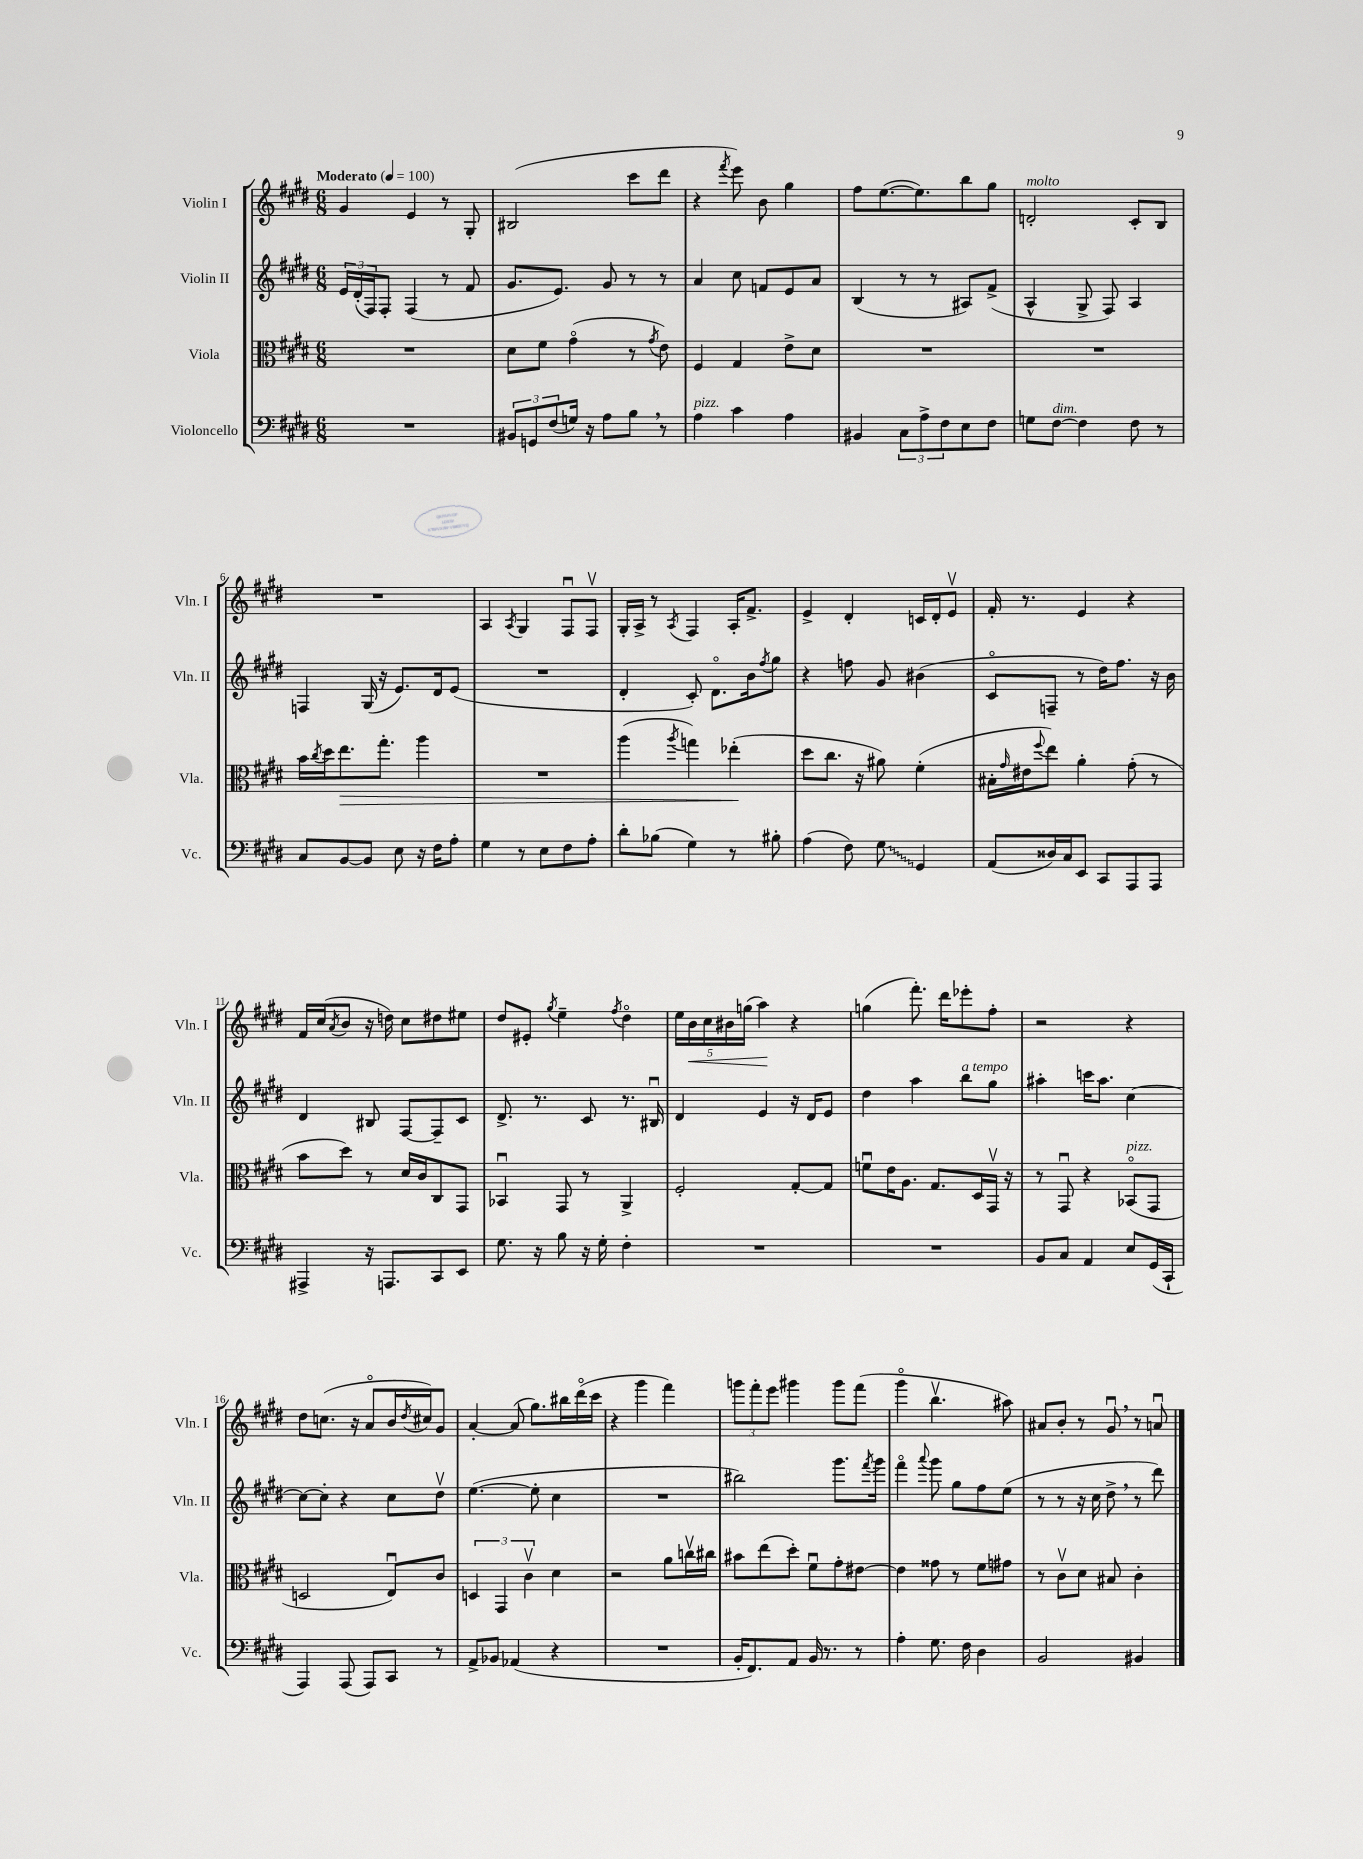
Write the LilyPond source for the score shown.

<<
\new StaffGroup <<
\new Staff = "s0" \with { instrumentName = "Violin I" shortInstrumentName = "Vln. I" } {
    \clef treble \key e \major \numericTimeSignature \time 6/8 \tempo "Moderato" 4 = 100
    gis'4 e'4 r8 gis8-. |
    bis2( cis'''8 dis'''8 |
    r4 \acciaccatura { fis'''8 } e'''8) b'8 gis''4 |
    fis''8 e''8.~( e''8.) b''8 gis''8 |
    d'2-.^\markup { \italic "molto" } cis'8-. b8 |
    R2. |
    a4 \acciaccatura { a8 } gis4 fis8\downbow fis8\upbow |
    gis16-. a16-> r8 \acciaccatura { a8 } fis4 a16-. fis'8.-> |
    e'4-> dis'4-. c'16 dis'16-. e'8\upbow |
    fis'16-. r8. e'4 r4 |
    fis'16 cis''16( \acciaccatura { a'8 } b'8 r16 d''16) cis''8 dis''8 eis''8 |
    dis''8 eis'8-. \acciaccatura { gis''8 } e''4-- \acciaccatura { fis''8 } dis''4\flageolet |
    \tuplet 5/4 { e''16 b'16\< cis''16 bis'16 g''16( } a''4\!) r4 |
    g''4( fis'''8.-.) dis'''16 ees'''8-. fis''8-. |
    r2 r4 |
    dis''8 c''8.( r16 a'8\flageolet b'16 \acciaccatura { dis''8 } cis''16) gis'8 |
    a'4~-. a'8( gis''8.) bis''16 dis'''16\flageolet( cis'''16 |
    r4 gis'''4 fis'''4) |
    \tuplet 3/2 { g'''8 fis'''8-. e'''8 } gis'''4 gis'''8 fis'''8( |
    gis'''4\flageolet b''4.\upbow ais''8) |
    ais'8 b'8-. r8 gis'8\downbow \breathe r8 a'8\downbow \bar "|." |
}
\new Staff = "s1" \with { instrumentName = "Violin II" shortInstrumentName = "Vln. II" } {
    \clef treble \key e \major \numericTimeSignature \time 6/8
    \tuplet 3/2 { e'16 dis'16-.( fis16) } fis8-. fis4( r8 fis'8 |
    gis'8. e'8.) gis'8 r8 r8 |
    a'4 cis''8 f'8 e'8 a'8 |
    b4( r8 r8 ais8) fis'8->( |
    a4-^ gis8-> fis8) a4 |
    f4 gis16( r16 e'8.) dis'16 e'8( |
    R2. |
    dis'4-. cis'8-.) dis'8.\flageolet b'16 \acciaccatura { fis''8 } gis''8 |
    r4 f''8 gis'8 bis'4( |
    cis'8\flageolet f8-- r8 dis''16) fis''8. r16 b'16 |
    dis'4 bis8 fis8~ fis8-- cis'8 |
    dis'8.-> r8. cis'8 r8. bis16\downbow |
    dis'4 e'4 r16 dis'16 e'8 |
    dis''4 a''4 b''8^\markup { \italic "a tempo" } gis''8 |
    ais''4-. c'''16 ais''8. cis''4~ |
    cis''8~ cis''8-. r4 cis''8 dis''8\upbow |
    e''4.~( e''8-. cis''4 |
    R2. |
    bis''2) gis'''8. \acciaccatura { fis'''8 } gis'''16 |
    fis'''4\flageolet \appoggiatura { a'''8 } gis'''8 gis''8 fis''8 e''8( |
    r8 r8 r16 cis''16 dis''8-> \breathe r8 dis'''8) \bar "|." |
}
\new Staff = "s2" \with { instrumentName = "Viola" shortInstrumentName = "Vla." } {
    \clef alto \key e \major \numericTimeSignature \time 6/8
    R2. |
    dis'8 fis'8 gis'4\flageolet( r8 \acciaccatura { gis'8 } e'8) |
    fis4 gis4 e'8-> dis'8 |
    R2. |
    R2. |
    b'16 \acciaccatura { cis''8 } dis''16 e''8.\> gis''8.-. a''4 |
    R2. |
    a''4( \acciaccatura { a''8 } g''4) ees''4-.\!( |
    dis''8 cis''8. r16 ais'8) fis'4-.( |
    bis16-. \grace { gis'16 } eis'16 \appoggiatura { fis''8 } e''8) a'4-. gis'8-.( r8 |
    b'8 dis''8) r8 dis'16 cis'16 cis8 gis,8 |
    bes,4\downbow gis,8 r8 a,4-> |
    fis2-. gis8~-. gis8 |
    f'8\downbow e'16 a8. gis8. dis16 gis,16\upbow r16 |
    r8 gis,8\downbow r4 bes,8\flageolet^\markup { \italic "pizz." }( gis,8 |
    d2 e8\downbow) cis'8 |
    \tuplet 3/2 { d4 gis,4 cis'4\upbow } dis'4 |
    r2 a'8 c''16\upbow cis''16 |
    bis'8 e''8( dis''8-.) fis'8\downbow gis'8-. eis'8~ |
    eis'4 gisis'8 r8 fis'8 gis'8 |
    r8 cis'8\upbow dis'8 bis8 cis'4-. \bar "|." |
}
\new Staff = "s3" \with { instrumentName = "Violoncello" shortInstrumentName = "Vc." } {
    \clef bass \key e \major \numericTimeSignature \time 6/8
    R2. |
    \tuplet 3/2 { bis,8 g,8 fis8( } g16) r16 a8 b8 \breathe r8 |
    a4^\markup { \italic "pizz." } cis'4 a4 |
    bis,4 \tuplet 3/2 { cis8 a8-> fis8 } e8 fis8 |
    g8 fis8~^\markup { \italic "dim." } fis4 fis8 r8 |
    cis8 b,8~ b,8 e8 r16 fis16 a8-. |
    gis4 r8 e8 fis8 a8-. |
    dis'8-. bes8( gis4) r8 bis8-. |
    a4( fis8) \once \override Glissando.style = #'zigzag gis8\glissando gis,4 |
    a,8( disis16) cis16 e,8 cis,8 a,,8 a,,8 |
    ais,,4-> r16 a,,8. cis,8 e,8 |
    gis8. r16 b8 r16 gis16-. fis4-. |
    R2. |
    R2. |
    b,8 cis8 a,4 e8 gis,16( cis,16-! |
    a,,4) a,,8( a,,8) cis,8 r8 |
    a,8-> bes,8 aes,4( r4 |
    R2. |
    b,16-. fis,8.) a,8 b,16 r8. r8 |
    a4-. gis8. fis16 dis4 |
    b,2 bis,4 \bar "|." |
}
>>
>>
